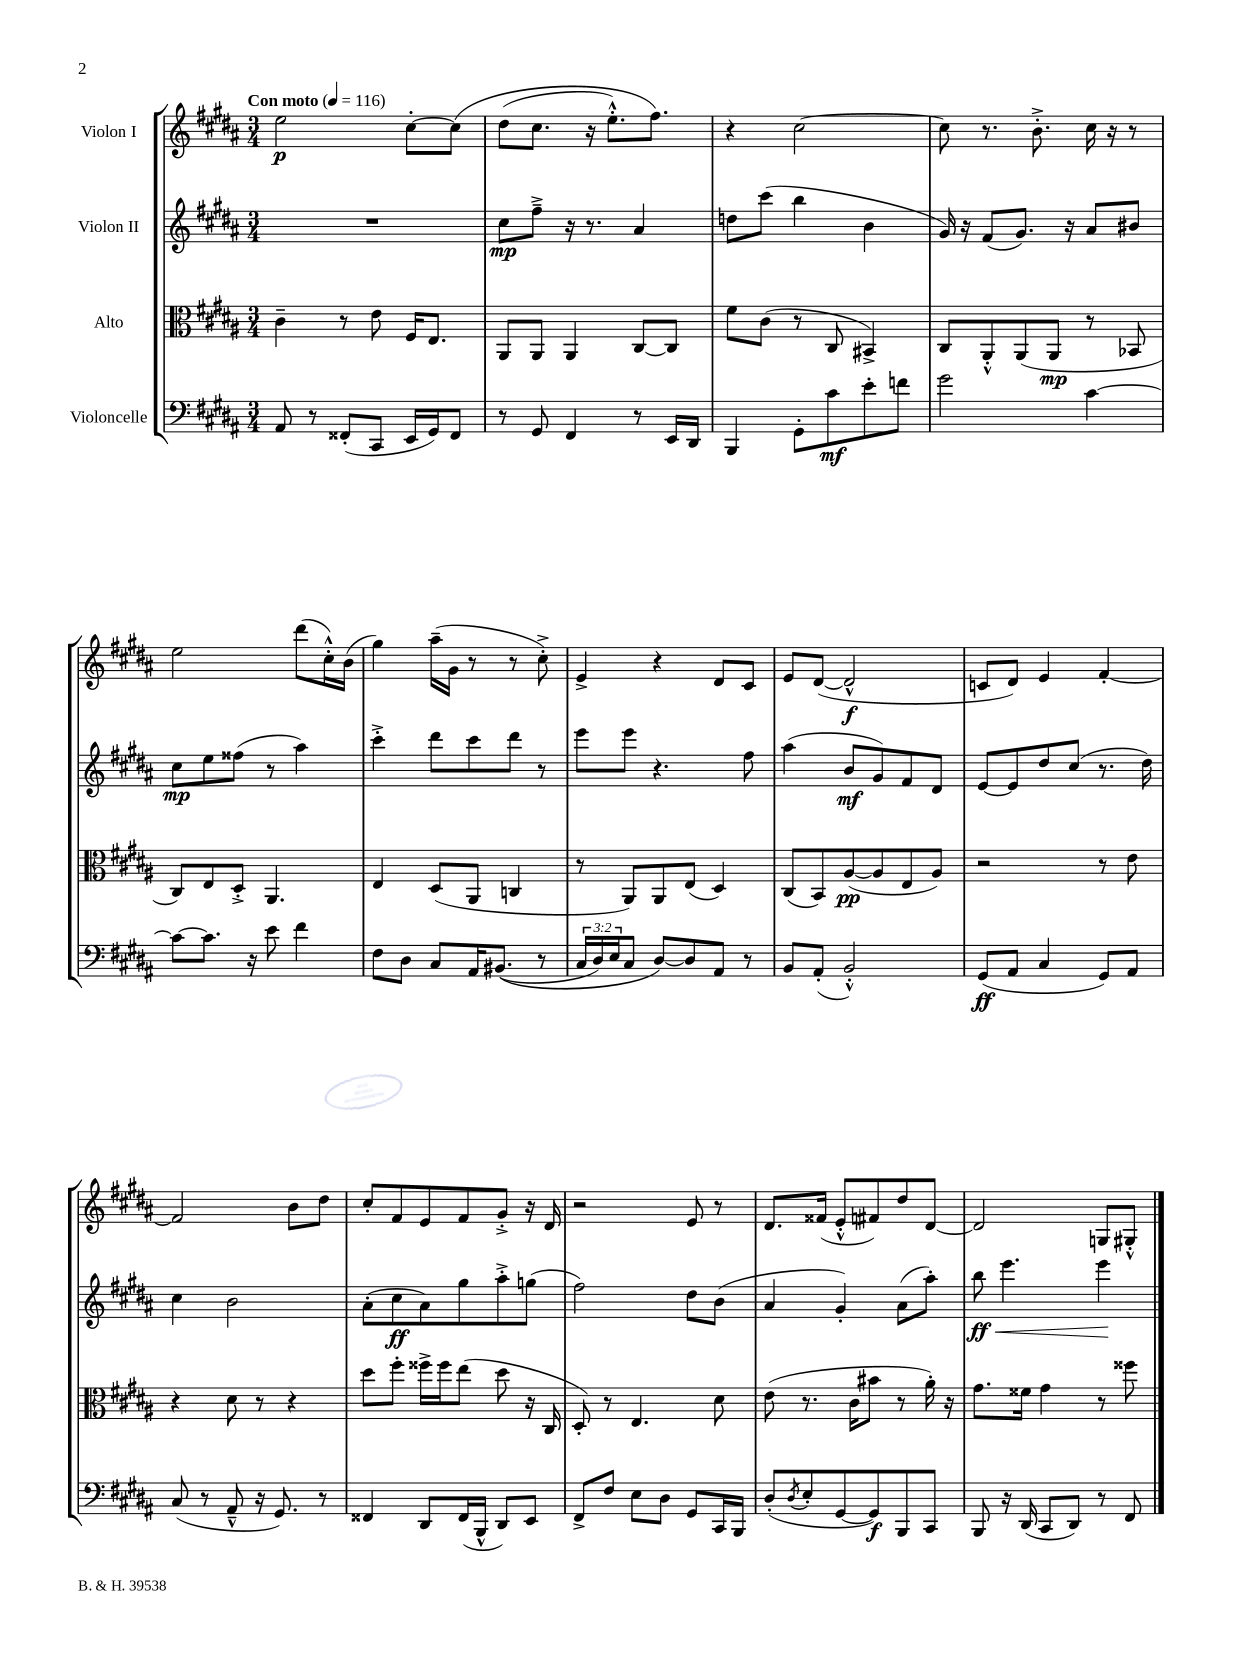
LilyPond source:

<<
\new StaffGroup <<
\new Staff = "s0" \with { instrumentName = "Violon I" } {
    \clef treble \key b \major \numericTimeSignature \time 3/4 \tempo "Con moto" 4 = 116
    e''2\p cis''8~-. cis''8\( |
    dis''8( cis''8. r16 e''8.-.-^) fis''8.\) |
    r4 cis''2~ |
    cis''8 r8. b'8.-.-> cis''16 r16 r8 |
    e''2 dis'''8( cis''16-.-^) b'16( |
    gis''4) ais''16--( gis'16 r8 r8 cis''8-.->) |
    e'4-> r4 dis'8 cis'8 |
    e'8 dis'8~( dis'2-^\f |
    c'8 dis'8) e'4 fis'4~-. |
    fis'2 b'8 dis''8 |
    cis''8-. fis'8 e'8 fis'8 gis'8-.-> r16 dis'16 |
    r2 e'8 r8 |
    dis'8. fisis'16( e'8-.-^ fis'8) dis''8 dis'8~ |
    dis'2 g8 gis8-.-^ \bar "|." |
}
\new Staff = "s1" \with { instrumentName = "Violon II" } {
    \clef treble \key b \major \numericTimeSignature \time 3/4
    R2. |
    cis''8\mp fis''8---> r16 r8. ais'4 |
    d''8 cis'''8( b''4 b'4 |
    gis'16) r16 fis'8( gis'8.) r16 ais'8 bis'8 |
    cis''8\mp e''8 fisis''8( r8 ais''4) |
    cis'''4-.-> dis'''8 cis'''8 dis'''8 r8 |
    e'''8 e'''8 r4. fis''8 |
    ais''4( b'8\mf gis'8) fis'8 dis'8 |
    e'8~ e'8 dis''8 cis''8( r8. dis''16) |
    cis''4 b'2 |
    ais'8-.( cis''8\ff ais'8) gis''8 ais''8-.-> g''8( |
    fis''2) dis''8 b'8( |
    ais'4 gis'4-.) ais'8( ais''8-.) |
    b''8\ff\< e'''4. e'''4\! \bar "|." |
}
\new Staff = "s2" \with { instrumentName = "Alto" } {
    \clef alto \key b \major \numericTimeSignature \time 3/4
    cis'4-- r8 e'8 fis16 e8. |
    ais,8 ais,8 ais,4 cis8~ cis8 |
    fis'8 cis'8( r8 cis8 bis,4->) |
    cis8 ais,8-.-^ ais,8( ais,8\mp r8 bes,8 |
    cis8) e8 dis8-.-> ais,4. |
    e4 dis8( ais,8 c4 |
    r8 ais,8) ais,8 e8( dis4) |
    cis8( b,8) ais8~\pp( ais8 e8 ais8) |
    r2 r8 e'8 |
    r4 dis'8 r8 r4 |
    dis''8 fis''8-. fisis''16-> fisis''16 e''8( dis''8 r16 cis16 |
    dis8-.) r8 e4. dis'8 |
    e'8( r8. cis'16 bis'8 r8 ais'16-.) r16 |
    gis'8. fisis'16 gis'4 r8 fisis''8 \bar "|." |
}
\new Staff = "s3" \with { instrumentName = "Violoncelle" } {
    \clef bass \key b \major \numericTimeSignature \time 3/4 \override Staff.TupletNumber.text = #tuplet-number::calc-fraction-text
    ais,8 r8 fisis,8-.( cis,8 e,16 gis,16) fisis,8 |
    r8 gis,8 fis,4 r8 e,16 dis,16 |
    b,,4 gis,8-. cis'8\mf e'8-. f'8 |
    gis'2 cis'4~ |
    cis'8~ cis'8. r16 e'8 fis'4 |
    fis8 dis8 cis8 ais,16 bis,8.(\( r8 |
    \tuplet 3/2 { cis16 dis16) e16 } cis8 dis8~\) dis8 ais,8 r8 |
    b,8 ais,8-.( b,2-.-^) |
    gis,8\ff( ais,8 cis4 gis,8) ais,8 |
    cis8( r8 ais,8---^ r16 gis,8.) r8 |
    fisis,4 dis,8 fisis,16( b,,16-^ dis,8) e,8 |
    fis,8-> fis8 e8 dis8 gis,8 cis,16 b,,16 |
    dis8-.( \acciaccatura { dis8 } e8-. gis,8~ gis,8\f) b,,8 cis,8 |
    b,,8 r16 dis,16( cis,8 dis,8) r8 fis,8 \bar "|." |
}
>>
>>
\layout { \context { \Score \remove "Bar_number_engraver" } }
